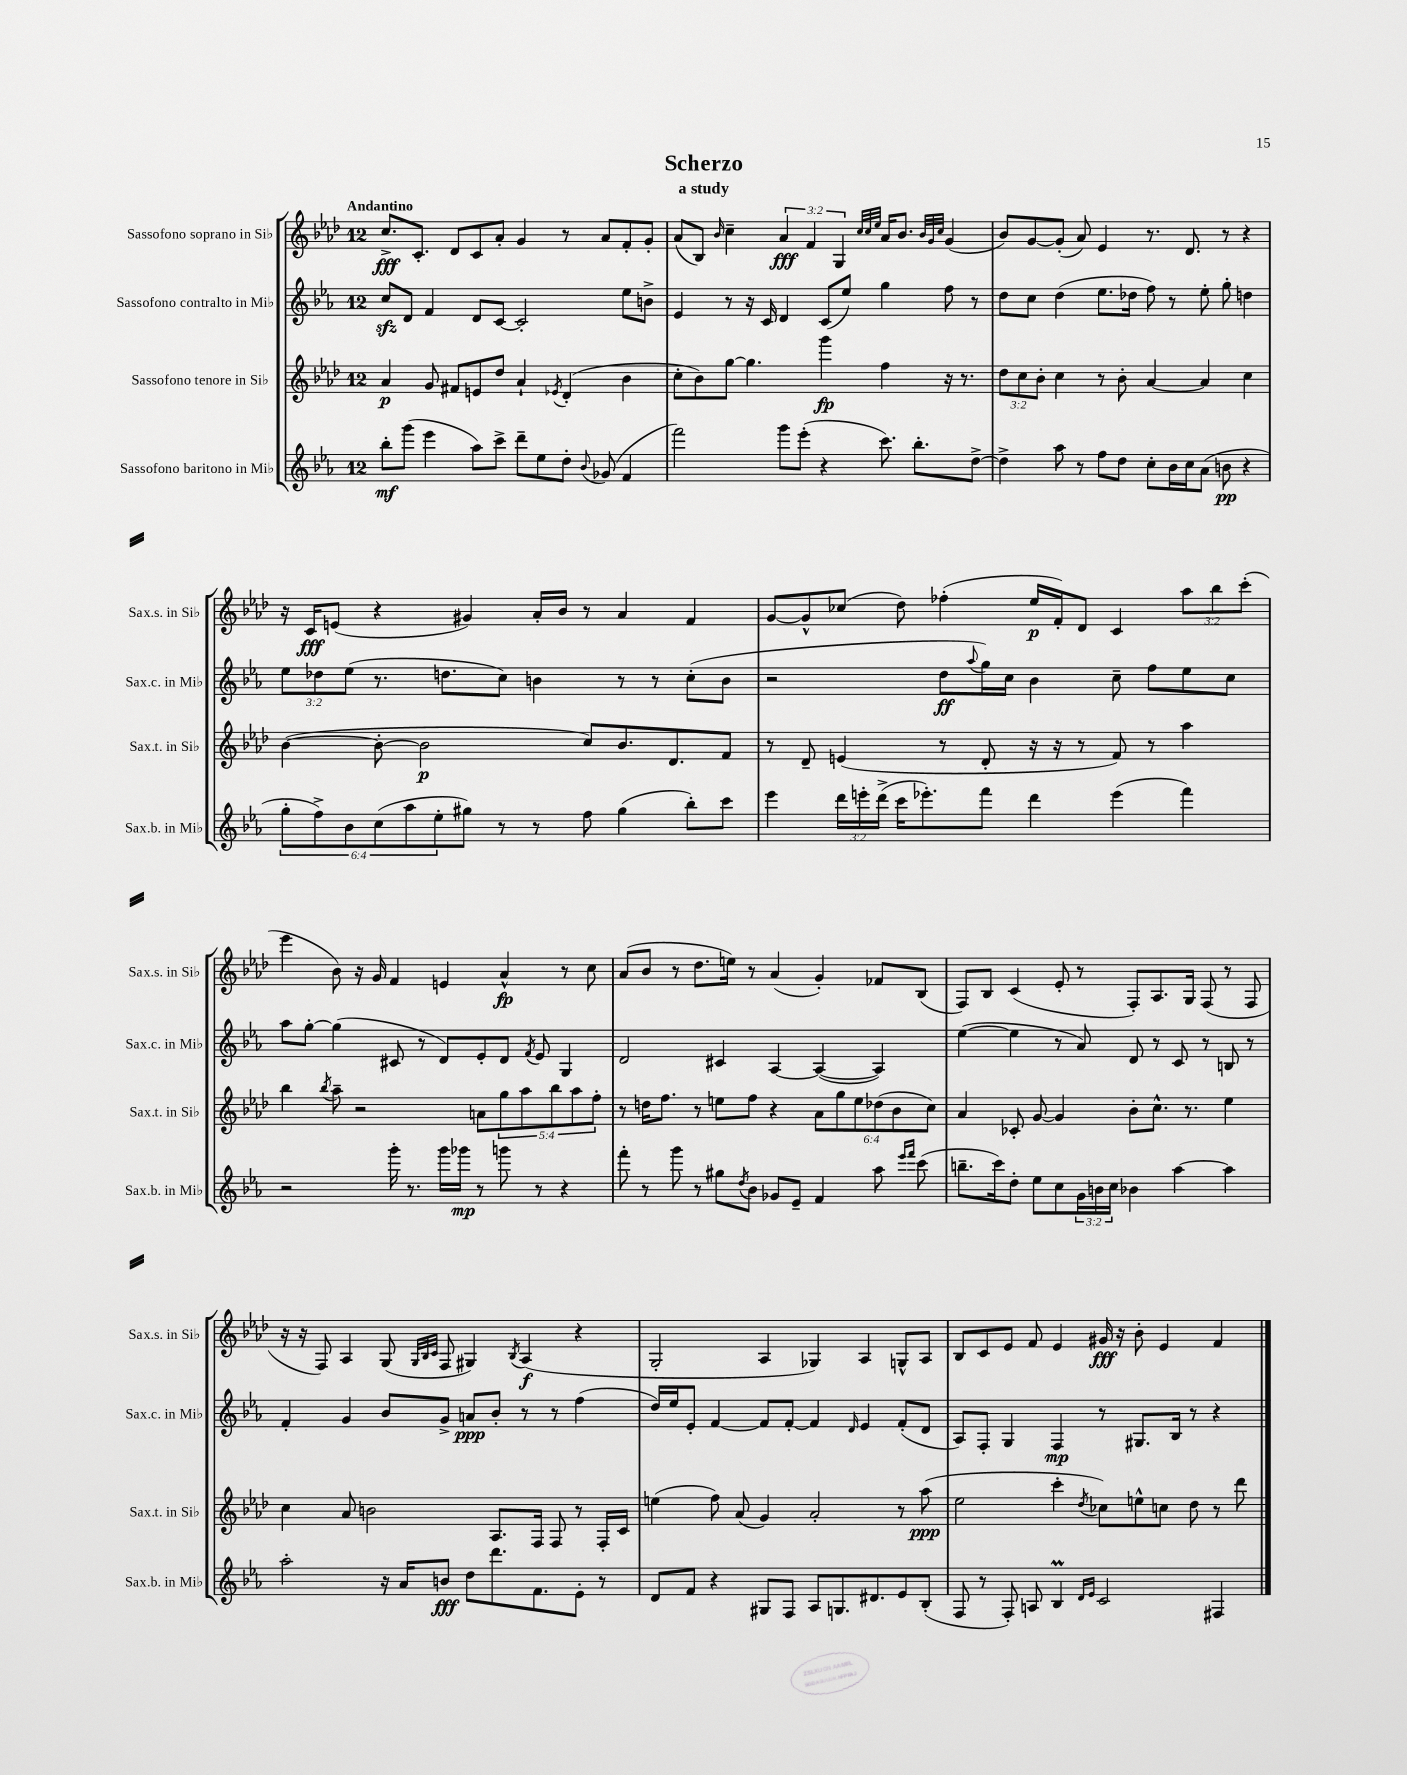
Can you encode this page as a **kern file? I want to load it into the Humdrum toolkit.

**kern	**dynam	**kern	**dynam	**kern	**dynam	**kern	**dynam
*part4	*part4	*part3	*part3	*part2	*part2	*part1	*part1
*staff4	*staff4	*staff3	*staff3	*staff2	*staff2	*staff1	*staff1
*I"Sassofono baritono in Mi♭	*	*I"Sassofono tenore in Si♭	*	*I"Sassofono contralto in Mi♭	*	*I"Sassofono soprano in Si♭	*
*I'Sax.b. in Mi♭	*	*I'Sax.t. in Si♭	*	*I'Sax.c. in Mi♭	*	*I'Sax.s. in Si♭	*
*clefG2	*	*clefG2	*	*clefG2	*	*clefG2	*
*k[b-e-a-]	*	*k[b-e-a-d-]	*	*k[b-e-a-]	*	*k[b-e-a-d-]	*
*M12/8	*	*M12/8	*	*M12/8	*	*M12/8	*
=1	=1	=1	=1	=1	=1	=1	=1
!	!	!	!	!	!	!LO:TX:a:B:t=Andantino	!
8bb-'\L	mf	4a-/	p	8cczz/L	.	8.cc^/L	fff
(8ggg\J	.	.	.	8d/J	.	.	.
.	.	.	.	.	.	8.c'/J	.
4eee-\	.	8g/	.	4f/	.	.	.
.	.	8f#X/L	.	.	.	8d-/L	.
8aa-\L)	.	8en/	.	8d/L	.	8c/	.
8ccc^\J	.	8dd-/J	.	[8c/J	.	8a-'/J	.
8ddd~\L	.	4a-`/	.	2c'/]	.	4g/	.
8ee-\	.	.	.	.	.	.	.
.	.	8qe-X/	.	.	.	.	.
8dd'\J	.	(4d-'/	.	.	.	8r	.
8qqb-/	.	.	.	.	.	.	.
(8g-X/	.	.	.	.	.	8a-/L	.
4f/	.	4b-\	.	8ee-\L	.	8f'/	.
.	.	.	.	8bn^\J	.	8g'/J	.
=2	=2	=2	=2	=2	=2	=2	=2
2fff\)	.	8cc'\L	.	4e-/	.	(8a-/L	.
.	.	8b-\)	.	.	.	8B-/J)	.
.	.	.	.	.	.	16qqb-/	.
.	.	[8gg\J	.	8r	.	4cc~\	.
.	.	4.gg\]	.	16r	.	.	.
.	.	.	.	16c/	.	.	.
8ggg\L	.	.	.	4d/	.	6a-/	fff
(8eee-'\J	.	.	.	.	.	.	.
.	.	.	.	.	.	6f/	.
4r	.	4ggg\	fp	(8c/L	.	.	.
.	.	.	.	.	.	6G/	.
.	.	.	.	8ee-/J)	.	.	.
.	.	.	.	.	.	32qqcc/LLL	.
.	.	.	.	.	.	32qqcc/	.
.	.	.	.	.	.	32qqee-/JJJ	.
8.ccc\)	.	4ff\	.	4gg\	.	16a-/KL	.
.	.	.	.	.	.	8.b-/J	.
8.bb-'\L	.	.	.	.	.	.	.
.	.	.	.	.	.	32qqb-/LLL	.
.	.	.	.	.	.	32qqg/	.
.	.	.	.	.	.	32qqcc/JJJ	.
.	.	16r	.	8ff\	.	(4g/	.
.	.	8.r	.	.	.	.	.
[8dd^\J	.	.	.	8r	.	.	.
=3	=3	=3	=3	=3	=3	=3	=3
4dd^\]	.	12dd-\L	.	8dd\L	.	8b-/L)	.
.	.	12cc\	.	.	.	.	.
.	.	.	.	8cc\J	.	[8g/	.
.	.	12b-'\J	.	.	.	.	.
8aa-\	.	4cc\	.	(4dd\	.	(8g'/J]	.
8r	.	.	.	.	.	8a-/)	.
8ff\L	.	8r	.	8.ee-\L	.	4e-/	.
8dd\J	.	8b-'\	.	.	.	.	.
.	.	.	.	16dd-X\Jk	.	.	.
8cc'\L	.	[4a-/	.	8ff\)	.	8.r	.
16b-\L	.	.	.	8r	.	.	.
16cc\J	.	.	.	.	.	8.d-/	.
(8a-\J	.	4a-/]	.	8ee-'\	.	.	.
8bn\	pp	.	.	8gg'\	.	8r	.
4r	.	4cc\	.	4ddn\	.	4r	.
!!LO:LB:g=z
=4	=4	=4	=4	=4	=4	=4	=4
12gg'\L	.	([4b-\	.	12ee-\L	.	16r	.
.	.	.	.	.	.	16c/KL	fff
12ff^\)	.	.	.	12dd-X\	.	.	.
.	.	.	.	.	.	(8en/J	.
12b-\	.	.	.	(12ee-\J	.	.	.
(12cc\	.	8b-'\_	.	8.r	.	4r	.
12aa-\	.	.	.	.	.	.	.
.	.	2b-\]	p	.	.	.	.
12ee-'\	.	.	.	.	.	.	.
.	.	.	.	8.ddn\L	.	.	.
8gg#X\J)	.	.	.	.	.	4g#X/)	.
8r	.	.	.	8cc\J)	.	.	.
8r	.	.	.	4bn\	.	16a-'/LL	.
.	.	.	.	.	.	16b-/JJ	.
8ff\	.	8cc/L)	.	.	.	8r	.
(4gg#\	.	8.b-/	.	8r	.	4a-/	.
.	.	.	.	8r	.	.	.
.	.	8.d-/	.	.	.	.	.
8bb-'\L)	.	.	.	(8cc'\L	.	4f/	.
8ccc\J	.	8f/J	.	8b\J	.	.	.
=5	=5	=5	=5	=5	=5	=5	=5
4eee-\	.	8r	.	2r	.	[8g/L	.
.	.	8d-~/	.	.	.	8g^^/]	.
24ddd\LL	.	(4en/	.	.	.	(8cc-X/J	.
24eeen'\	.	.	.	.	.	.	.
(24ddd^\JJ	.	.	.	.	.	.	.
16ccc\KL	.	.	.	.	.	8dd-\)	.
8.eee-X'\)	.	.	.	.	.	.	.
.	.	8r	.	8dd\L	ff	(4ff-X'\	.
.	.	.	.	8qqaa-/	.	.	.
8fff\J	.	8d-'/	.	16gg\L)	.	.	.
.	.	.	.	16cc\JJ	.	.	.
4ddd\	.	16r	.	4b-\	.	16ee-/LL	p
.	.	16r	.	.	.	16f'/J)	.
.	.	8r	.	.	.	8d-/J	.
(4eee-\	.	8f/)	.	8cc~\	.	4c/	.
.	.	8r	.	8ff\L	.	.	.
4fff\)	.	4aa-\	.	8ee-\	.	12aa-\L	.
.	.	.	.	.	.	12bb-\	.
.	.	.	.	8cc\J	.	.	.
.	.	.	.	.	.	(12ccc'\J	.
!!LO:LB:g=z
=6	=6	=6	=6	=6	=6	=6	=6
2r	.	4bb-\	.	8aa-\L	.	4eee-\	.
.	.	.	.	[8gg'\J	.	.	.
.	.	8qbb-/	.	.	.	.	.
.	.	8aa-~\	.	(4gg\]	.	8b-\)	.
.	.	2r	.	.	.	16r	.
.	.	.	.	.	.	16g/	.
16ggg'\	.	.	.	8c#X/	.	4f/	.
8.r	.	.	.	.	.	.	.
.	.	.	.	8r	.	.	.
16ggg\LL	.	.	.	8d/L)	.	4en/	.
16ggg-X\JJ	mp	.	.	.	.	.	.
8r	.	8an\L	.	8e-'/	.	.	.
8gggn\	.	10gg\	.	8d/J	.	4a-^^/	fp
.	.	10aa-\	.	.	.	.	.
.	.	.	.	8qf/	.	.	.
8r	.	.	.	8e-/	.	.	.
.	.	10bb-\	.	.	.	.	.
4r	.	.	.	4G/	.	8r	.
.	.	10aa-\	.	.	.	.	.
.	.	.	.	.	.	8cc\	.
.	.	10ff'\J	.	.	.	.	.
=7	=7	=7	=7	=7	=7	=7	=7
8fff'\	.	8r	.	2d/	.	(8a-/L	.
8r	.	16ddn\KL	.	.	.	8b-/J	.
.	.	8.ff\J	.	.	.	.	.
8ggg\	.	.	.	.	.	8r	.
8r	.	8r	.	.	.	8.dd-\L	.
8gg#X\L	.	8een\L	.	4c#X/	.	.	.
.	.	.	.	.	.	16een\Jk)	.
8qdd/	.	.	.	.	.	.	.
8b-\J	.	8ff\J	.	.	.	8r	.
8g-X/L	.	4r	.	[4A-/	.	(4a-/	.
8e-~/J	.	.	.	.	.	.	.
4f/	.	12a-\L	.	(4A-/_	.	4g'/)	.
.	.	12gg\	.	.	.	.	.
.	.	12ee\	.	.	.	.	.
8aa-\	.	(12dd-X\	.	4A-/])	.	8f-X/L	.
.	.	12b-\	.	.	.	.	.
16qqeee-/LL	.	.	.	.	.	.	.
16qqfff/JJ	.	.	.	.	.	.	.
(8ccc\	.	.	.	.	.	(8B-/J	.
.	.	12cc\J)	.	.	.	.	.
=8	=8	=8	=8	=8	=8	=8	=8
8.bbn~\L	.	4a-/	.	([4ee-\	.	8F/L)	.
.	.	.	.	.	.	8B-/J	.
16ccc\k)	.	.	.	.	.	.	.
8dd'\J	.	8c-X'/	.	4ee-\]	.	(4c/	.
8ee-\L	.	[8g/	.	.	.	.	.
8cc\	.	4g/]	.	8r	.	8e-'/	.
24g\L	.	.	.	8a-/)	.	8r	.
24bn\	.	.	.	.	.	.	.
24cc\JJ	.	.	.	.	.	.	.
4b-X\	.	8b-'\L	.	8d/	.	8F'/L)	.
.	.	8.cc^^\J	.	8r	.	8.A-/	.
[4aa-\	.	.	.	8c/	.	.	.
.	.	8.r	.	.	.	16G/Jk	.
.	.	.	.	8r	.	(8F/	.
4aa-\]	.	4ee-\	.	8Bn/	.	8r	.
.	.	.	.	8r	.	8F/	.
!!LO:LB:g=z
=9	=9	=9	=9	=9	=9	=9	=9
2aa-'\	.	4cc\	.	4f'/	.	16r	.
.	.	.	.	.	.	16r	.
.	.	.	.	.	.	8F/)	.
.	.	8a-/	.	4g/	.	4A-/	.
.	.	2bn\	.	.	.	.	.
16r	.	.	.	8b-/L	.	(8G/	.
16a-/KL	.	.	.	.	.	.	.
.	.	.	.	.	.	32qqG/LLL	.
.	.	.	.	.	.	32qqB-/	.
.	.	.	.	.	.	32qqc/JJJ	.
8bn/J	fff	.	.	8g^/J	.	8F/	.
8dd\L	.	.	.	8an/L	ppp	4G#X/)	.
8.ddd\	.	8.A-/L	.	8b-'/J	.	.	.
.	.	.	.	.	.	8qB-/	.
.	.	.	.	8r	.	(4A-/	f
8.f\	.	16F/Jk	.	.	.	.	.
.	.	8F/	.	8r	.	.	.
8e-'\J	.	8r	.	(4ff\	.	4r	.
8r	.	16F'/LL	.	.	.	.	.
.	.	16c/JJ	.	.	.	.	.
=10	=10	=10	=10	=10	=10	=10	=10
8d/L	.	(4een\	.	16dd/LL)	.	2G'/	.
.	.	.	.	16ee-/J	.	.	.
8f/J	.	.	.	8e-'/J	.	.	.
4r	.	8ff\)	.	[4f/	.	.	.
.	.	(8a-/	.	.	.	.	.
8G#X/L	.	4g/)	.	8f/L]	.	4A-/	.
8F/J	.	.	.	[8f'/J	.	.	.
8A-/L	.	2a-'/	.	4f/]	.	4G-X/)	.
8.Gn/	.	.	.	.	.	.	.
.	.	.	.	16qqd/	.	.	.
.	.	.	.	4e-/	.	4A-/	.
8.d#X/	.	.	.	.	.	.	.
8e-/	.	8r	.	(8f'/L	.	8Gn^^/L	.
(8B-'/J	.	(8aa-\	ppp	8d/J	.	8A-/J	.
=11	=11	=11	=11	=11	=11	=11	=11
8F/	.	2ee-\	.	8A-/L)	.	8B-/L	.
8r	.	.	.	8F'/J	.	8c/	.
8F'/)	.	.	.	4G/	.	8e-/J	.
8An/	.	.	.	.	.	8f/	.
4B-M/	.	4ccc'\	.	4F/	mp	4e-/	.
16qqd/LL	.	.	.	.	.	.	.
16qqe-/JJ	.	8qdd-/	.	.	.	.	.
2c/	.	8cc-X\L)	.	8r	.	16g#X/	fff
.	.	.	.	.	.	16r	.
.	.	8een^^\	.	8.G#X/L	.	8b-'\	.
.	.	8ccn\J	.	.	.	4e-/	.
.	.	.	.	16B-/Jk	.	.	.
.	.	8dd-\	.	8r	.	.	.
4F#X/	.	8r	.	4r	.	4f/	.
.	.	8ddd-\	.	.	.	.	.
==	==	==	==	==	==	==	==
*-	*-	*-	*-	*-	*-	*-	*-
